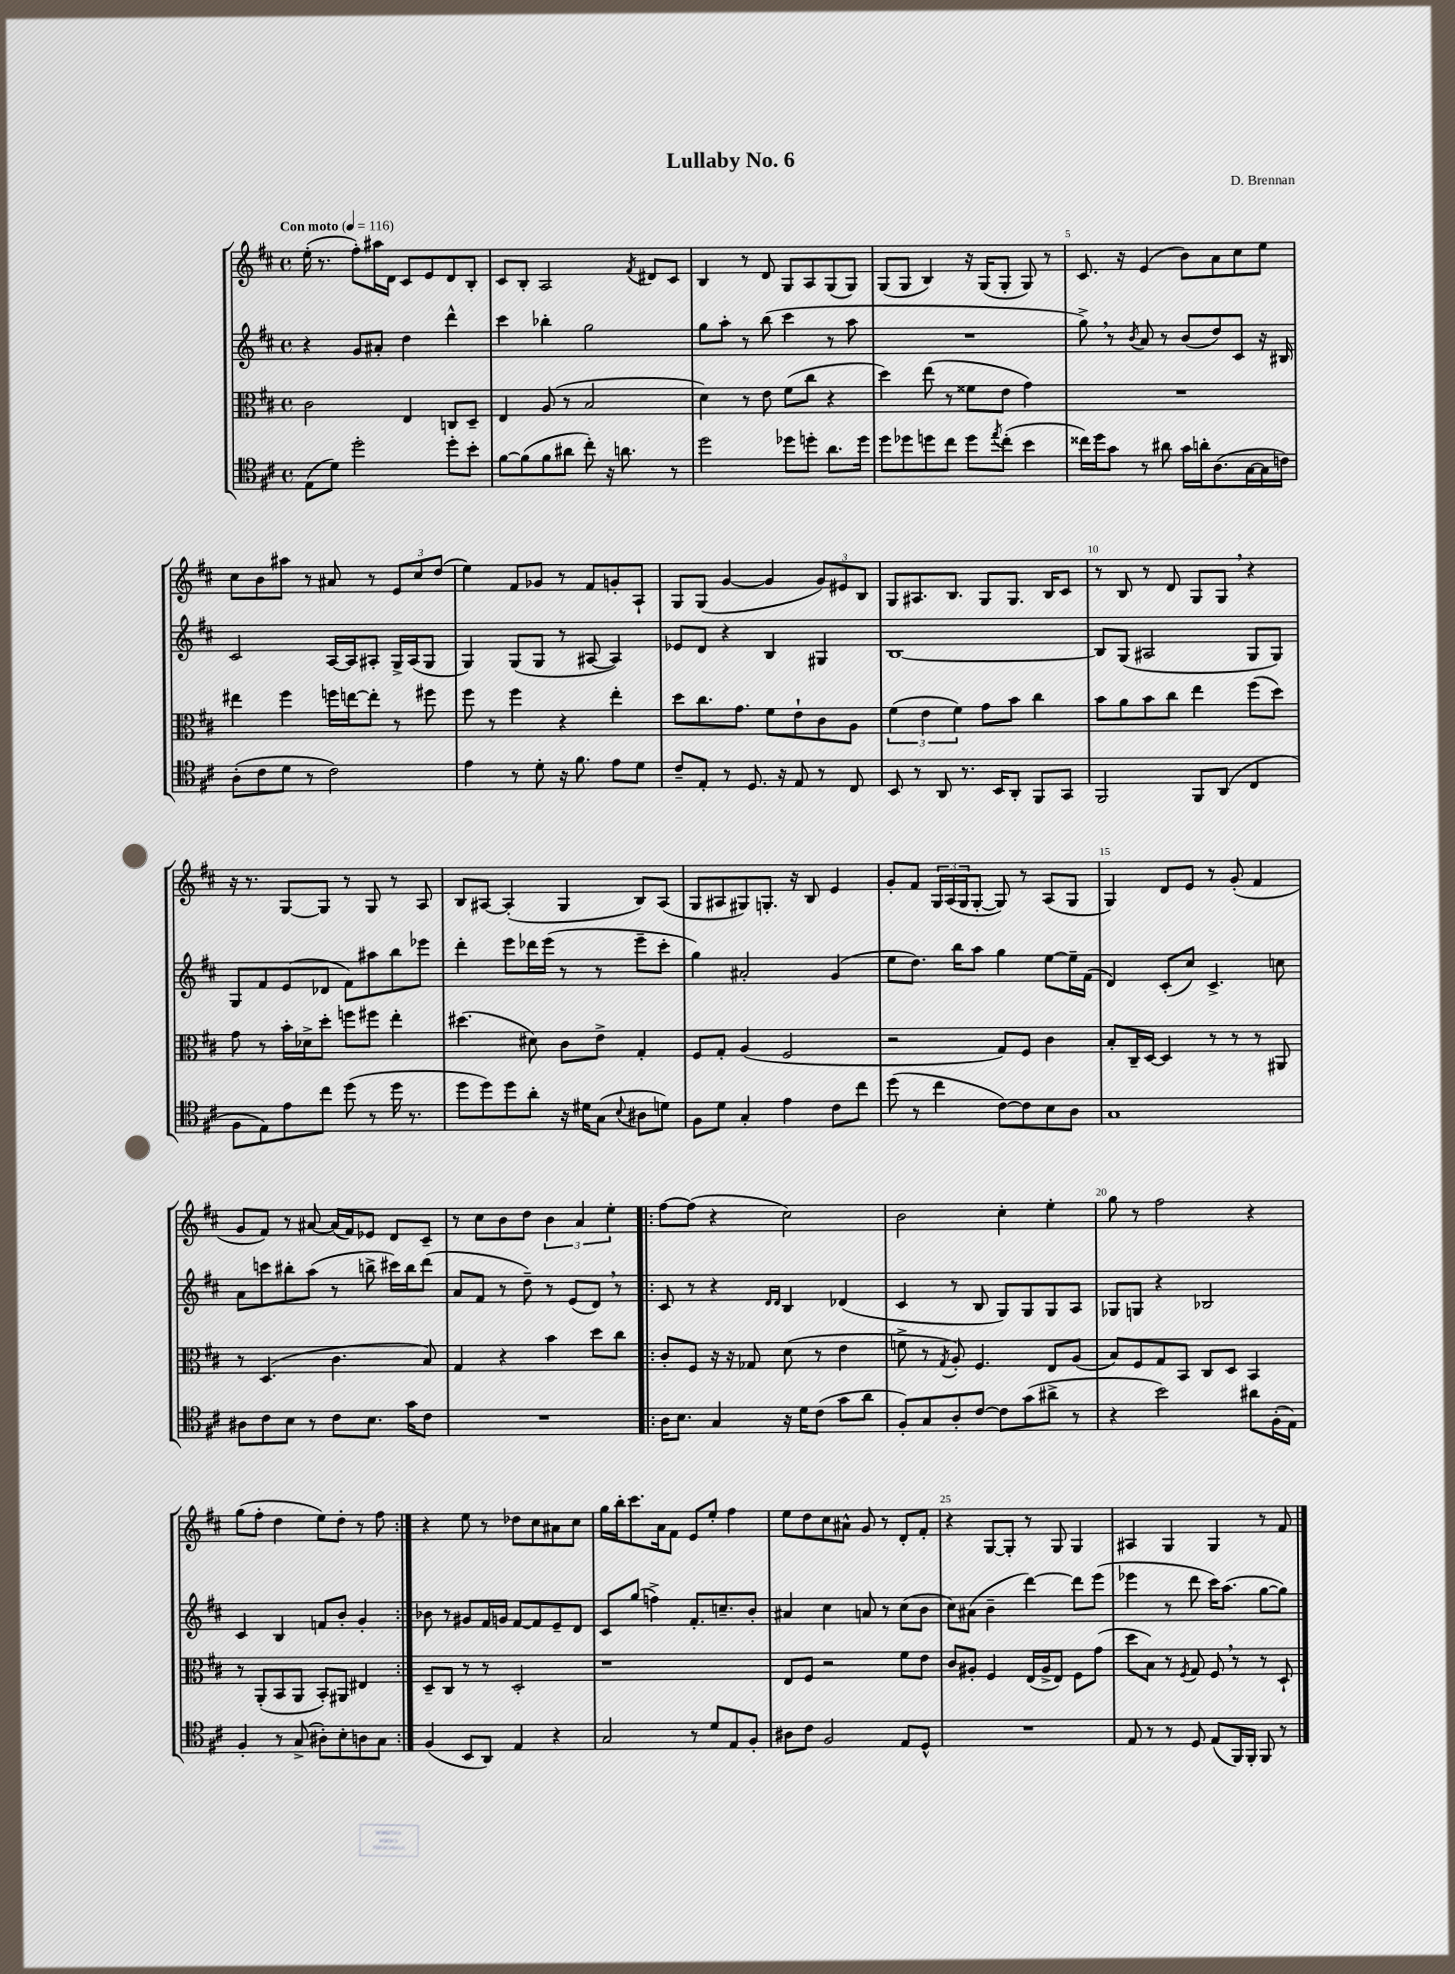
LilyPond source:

\header { title = "Lullaby No. 6" composer = "D. Brennan" }
<<
\new StaffGroup <<
\new Staff = "s0" {
    \clef treble \key d \major \defaultTimeSignature \time 4/4 \tempo "Con moto" 4 = 116
    e''16-.( r8. fis''8-.) ais''16 d'16 cis'8 e'8 d'8 b8-. |
    cis'8 b8-. a2 \acciaccatura { fis'8 } dis'8 cis'8 |
    b4 r8 d'8 g8 a8 g8( g8) |
    g8( g8 b4) r16 g16( g8-. g8) r8 |
    cis'8. r16 e'4( b'8) a'8 cis''8 e''8 |
    cis''8 b'8 ais''8 r8 ais'8 r8 \tuplet 3/2 { e'8 cis''8 d''8( } |
    e''4) fis'8 ges'8 r8 fis'8 g'8-. a8-! |
    g8 g8( g'4~ g'4 \tuplet 3/2 { g'8) eis'8 b8 } |
    g8 ais8. b8. g8 g8. b16 cis'8 |
    r8 b8 r8 d'8 g8 g8 \breathe r4 |
    r16 r8. g8~ g8 r8 g8 r8 a8 |
    b8 ais8~ ais4-.( g4 b8) ais8( |
    g8 ais8 gis8) g8.-. r16 b8 e'4 |
    g'8-. fis'8 \tuplet 3/2 { g16 a16( g16 } g8~-. g8) r8 a8( g8 |
    g4) d'8 e'8 r8 g'8-.( fis'4 |
    g'8 fis'8) r8 ais'8~ ais'16( fis'16) ees'8 d'8 cis'8-- |
    r8 cis''8 b'8 d''8 \tuplet 3/2 { b'4 a'4 e''4-. } |
    \repeat volta 2 { fis''8~ fis''8( r4 cis''2) |
    b'2 cis''4-. e''4-. |
    g''8 r8 fis''2 r4 |
    g''8( fis''8-. d''4 e''8) d''8-. r8 fis''8 | }
    r4 e''8 r8 des''8 cis''8 ais'8 cis''8 |
    g''16 b''16-. cis'''8. a'16 fis'8 e'8 e''8-. fis''4 |
    e''8 d''8 cis''8 ais'8-^ g'8 r8 d'8-. fis'8-. |
    r4 g8~ g8-. r8 g8 g4 |
    ais4 g4 g4 r8 fis'8 \bar "|." |
}
\new Staff = "s1" {
    \clef treble \key d \major \defaultTimeSignature \time 4/4
    r4 g'8 ais'8-. d''4 d'''4-^ |
    cis'''4 bes''4-. g''2 |
    g''8 a''8-. r8 b''8( cis'''4 r8 a''8 |
    R1 |
    g''8->) \breathe r8 \acciaccatura { b'8 } a'8 r8 b'8( d''8) cis'8 r16 bis16 |
    cis'2 a16~ a16 ais8-. g16-> ais16( g8 |
    g4) g8( g8 r8 ais8~ ais4) |
    ees'8 d'8 r4 b4 gis4 |
    b1~ |
    b8 g8( ais2 g8 g8) |
    g8 fis'8 e'8( des'8 fis'8) ais''8 b''8 ees'''8 |
    d'''4-. e'''8 des'''16 e'''16( r8 r8 e'''8-- cis'''8-. |
    g''4) ais'2-. g'4( |
    e''8 d''8.) b''16 a''8 g''4 e''8~ e''16-- fis'16( |
    d'4) cis'8-.( cis''8) cis'4.-> c''8 |
    a'8 c'''8 bis''8-. a''8( r8 b''8-> cis'''16) b''16 d'''8( |
    a'8 fis'8 r8 d''8--) r8 e'8( d'8) \breathe r8 |
    \repeat volta 2 { cis'8 r8 r4 \grace { d'16 d'16 } b4 des'4( |
    cis'4 r8 b8 g8) g8 g8 a8 |
    ges8 g8 r4 bes2 |
    cis'4 b4 f'8 b'8-. g'4-. | }
    bes'8 r8 gis'8 fis'16 g'16 fis'8~ fis'8 e'8-- d'8 |
    cis'8 g''8( f''4->) fis'8.-. c''8.-- b'8-. |
    ais'4 cis''4 a'8 r8 cis''8( b'8 |
    cis''8) ais'8( b'4-- d'''4~) d'''8 e'''8( |
    ees'''4 r8 d'''8 cis'''16) a''8.( g''8~ g''8) \bar "|." |
}
\new Staff = "s2" {
    \clef alto \key d \major \defaultTimeSignature \time 4/4
    cis'2 e4 c8 d8-- |
    e4 a8( r8 b2 |
    d'4) r8 e'8 fis'8( cis''8 r4 |
    d''4) e''8( r8 fisis'8 e'8 g'4) |
    R1 |
    eis''4 fis''4 f''16 e''16~ e''8-. r8 fis''8 |
    fis''8 r8 fis''4 r4 e''4-. |
    d''8 cis''8. g'8. fis'8 e'8-! cis'8 a8 |
    \tuplet 3/2 { fis'4( e'4 fis'4) } g'8 b'8 cis''4 |
    b'8 a'8 b'8 cis''8 e''4 fis''8( d''8) |
    g'8 r8 b'16-. des'16-> d''8-. f''8 fis''8 e''4-. |
    dis''4.( dis'8) cis'8 e'8-> g4-. |
    fis8 g8-. a4( fis2 |
    r2 g8) fis8 cis'4 |
    b8-. cis16-- d16~ d4 r8 r8 r8 ais,8 |
    r8 d4.( cis'4. b8) |
    g4 r4 b'4 d''8 cis''8 |
    \repeat volta 2 { cis'8-. fis8 r16 r16 ges8 d'8( r8 e'4 |
    f'8-> r8 \acciaccatura { g8 } a8-.) fis4. e8 a8( |
    b8) fis8 g8 b,8 cis8 d8 b,4 |
    r8 a,8-.( b,8 a,8 b,8-.) ais,8 eis4 | }
    d8-- cis8 r8 r8 d2-. |
    r1 |
    e8 fis8 r2 fis'8 e'8 |
    cis'8 ais8-. fis4 e16( ais16-> e8) fis8 g'8( |
    d''8 b8) r8 \acciaccatura { fis8 } g8 fis8 \breathe r8 r8 d8-! \bar "|." |
}
\new Staff = "s3" {
    \clef tenor \key d \major \defaultTimeSignature \time 4/4
    e8( d'8) d''2-. d''8-. b'8-. |
    fis'8~ fis'8( fis'8 ais'8 cis''8-.) r16 a'8. r8 |
    d''2 des''8 d''8-. a'8. d''16 |
    d''8 des''8 d''8 cis''8 d''8 \acciaccatura { e''8 } cis''8-.( b'4 |
    cisis''16) d''16 g'8 r8 ais'8 g'16 a'16-. a8.( g16~ g16 c'16) |
    a8-.( cis'8 d'8 r8 cis'2) |
    e'4 r8 d'8-. r16 fis'8. e'8 d'8 |
    cis'8-- e8-. r8 d8. r16 e8 r8 cis8 |
    b,8 r8 a,8 r8. b,16 a,8-. fis,8 g,8 |
    fis,2 fis,8 a,8( cis4 |
    fis8 e8) e'8 cis''8 d''8( r8 d''16 r8. |
    d''8 d''8) d''8 a'8-. r16 dis'16 g8( \appoggiatura { b8 } ais8 d'8) |
    fis8 d'8 g4-. e'4 cis'8 cis''8 |
    d''8( r8 cis''4 cis'8~) cis'8 b8 a8 |
    g1 |
    ais8 cis'8 b8 r8 cis'8 b8. g'16 cis'8 |
    R1 |
    \repeat volta 2 { a16 b8. g4 r16 d'16 cis'8( g'8 a'8 |
    fis8-.) g8 a8-. cis'8~ cis'8 g'8( ais'8-> r8 |
    r4 b'2) ais'8 fis16-.( e16) |
    fis4-. r8 g8->( ais8-.) b8-. a8 g8 | }
    fis4( b,8 a,8) e4 r4 |
    g2 r8 d'8 e8 fis8-. |
    ais8 cis'8 fis2 e8 d8-^ |
    R1 |
    e8 r8 r8 d8 e8( fis,16) fis,16-. fis,8 r8 \bar "|." |
}
>>
>>
\layout { \context { \Score \override BarNumber.break-visibility = ##(#f #t #t) barNumberVisibility = #(every-nth-bar-number-visible 5) } }
